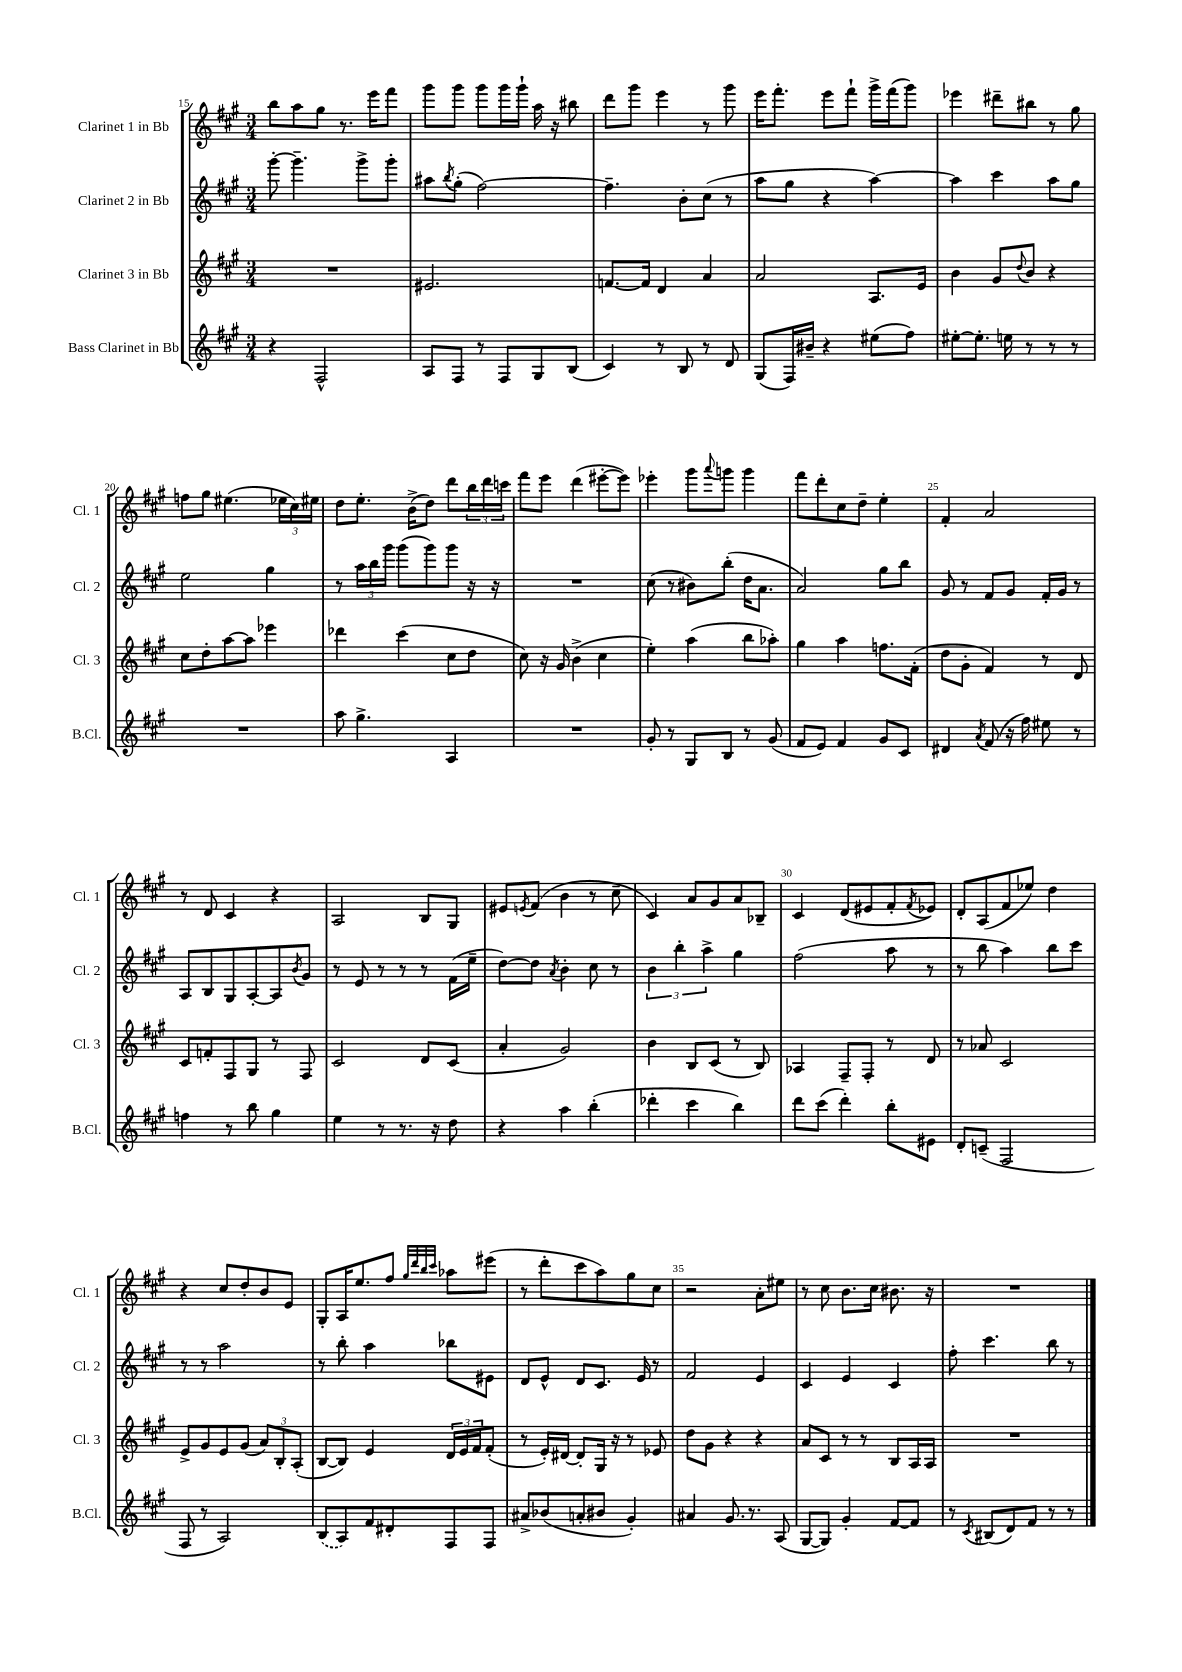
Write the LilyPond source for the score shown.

<<
\new StaffGroup <<
\new Staff = "s0" \with { instrumentName = "Clarinet 1 in Bb" shortInstrumentName = "Cl. 1" } {
    \clef treble \key a \major \numericTimeSignature \time 3/4
    b''8 a''8 gis''8 r8. e'''16 fis'''8 |
    gis'''8 gis'''8 gis'''8 gis'''16 gis'''16-! a''16 r16 bis''8 |
    d'''8 gis'''8 e'''4 r8 gis'''8 |
    e'''16 fis'''8.-. e'''8 fis'''8-! gis'''16-> fis'''16( gis'''8) |
    ees'''4 dis'''8-- bis''8 r8 gis''8 |
    f''8 gis''8 eis''4.( \tuplet 3/2 { ees''16 cis''16) eis''16 } |
    d''8 e''8.-. b'16->( d''8) d'''8 \tuplet 3/2 { b''16 d'''16 c'''16 } |
    fis'''8 e'''8 d'''4( eis'''8~-. eis'''8) |
    ees'''4-. gis'''8 \appoggiatura { a'''8 } g'''8 g'''4 |
    fis'''8 d'''8-. cis''8 d''8-- e''4-. |
    fis'4-. a'2 |
    r8 d'8 cis'4 r4 |
    a2 b8 gis8 |
    eis'8 \acciaccatura { e'8 } fis'8( b'4 r8 cis''8-- |
    cis'4) a'8 gis'8 a'8 bes8-- |
    cis'4 d'8( eis'8 fis'8-. \acciaccatura { fis'8 } ees'8) |
    d'8-. a8( fis'8 ees''8) d''4 |
    r4 cis''8 d''8-. b'8 e'8 |
    gis8-. a16 e''8. fis''8 \grace { gis''32 d'''32 b''32 cis'''32 } aes''8 eis'''8( |
    r8 d'''8-. cis'''8 a''8) gis''8 cis''8 |
    r2 a'8-. eis''8 |
    r8 cis''8 b'8. cis''16 bis'8. r16 |
    R2. \bar "|." |
}
\new Staff = "s1" \with { instrumentName = "Clarinet 2 in Bb" shortInstrumentName = "Cl. 2" } {
    \clef treble \key a \major \numericTimeSignature \time 3/4
    gis'''8~-. gis'''4.-- gis'''8-> gis'''8-. |
    ais''8 \acciaccatura { b''8 } gis''8-.( fis''2~) |
    fis''4.-- b'8-. cis''8( r8 |
    a''8 gis''8 r4 a''4~) |
    a''4 cis'''4 a''8 gis''8 |
    e''2 gis''4 |
    r8 \tuplet 3/2 { a''16 b''16 gis'''16 } gis'''8( gis'''8) gis'''8 r16 r16 |
    R2. |
    cis''8( r8 bis'8) b''8-.( d''16 a'8. |
    a'2) gis''8 b''8 |
    gis'8 r8 fis'8 gis'8 fis'16-. gis'16 r8 |
    a8 b8 gis8 a8~-. a8 \acciaccatura { b'8 } gis'8 |
    r8 e'8 r8 r8 r8 fis'16( e''16-- |
    d''8~) d''8 \acciaccatura { a'8 } b'4-. cis''8 r8 |
    \tuplet 3/2 { b'4 b''4-. a''4-> } gis''4 |
    fis''2( a''8 r8 |
    r8 b''8 a''4) b''8 cis'''8 |
    r8 r8 a''2 |
    r8 b''8-. a''4 bes''8 eis'8 |
    d'8 e'8-^ d'8 cis'8. e'16 r8 |
    fis'2 e'4 |
    cis'4 e'4 cis'4 |
    fis''8-. cis'''4. b''8 r8 \bar "|." |
}
\new Staff = "s2" \with { instrumentName = "Clarinet 3 in Bb" shortInstrumentName = "Cl. 3" } {
    \clef treble \key a \major \numericTimeSignature \time 3/4
    R2. |
    eis'2. |
    f'8.~ f'16 d'4 a'4 |
    a'2 a8. e'16 |
    b'4 gis'8 \appoggiatura { d''8 } b'8 r4 |
    cis''8 d''8-. a''8~ a''8 ees'''4 |
    des'''4 cis'''4( cis''8 d''8 |
    cis''8) r16 gis'16 b'4->( cis''4 |
    e''4-.) a''4( b''8 aes''8-.) |
    gis''4 a''4 f''8. fis'16-.( |
    d''8 gis'8-. fis'4) r8 d'8 |
    cis'8 f'8-. fis8 gis8 r8 fis8 |
    cis'2 d'8 cis'8( |
    a'4-. gis'2) |
    b'4 b8 cis'8( r8 b8) |
    aes4 fis8-- fis8-. r8 d'8 |
    r8 aes'8 cis'2 |
    e'8-> gis'8 e'8 gis'8( \tuplet 3/2 { a'8) b8-. a8-.( } |
    b8~ b8) e'4 \tuplet 3/2 { d'16 e'16 fis'16 } fis'8-.( |
    r8 e'16-.) dis'16~ dis'8-. gis16 r16 r8 ees'8 |
    d''8 gis'8 r4 r4 |
    a'8 cis'8 r8 r8 b8 a16 a16 |
    R2. \bar "|." |
}
\new Staff = "s3" \with { instrumentName = "Bass Clarinet in Bb" shortInstrumentName = "B.Cl." } {
    \clef treble \key a \major \numericTimeSignature \time 3/4
    r4 fis2-^ |
    a8 fis8 r8 fis8 gis8 b8( |
    cis'4) r8 b8 r8 d'8 |
    gis8( fis16) bis'16-- r4 eis''8( fis''8) |
    eis''8~-. eis''8.-. e''16 r8 r8 r8 |
    R2. |
    a''8 gis''4.-> a4 |
    R2. |
    gis'8-. r8 gis8 b8 r8 gis'8( |
    fis'8 e'8) fis'4 gis'8 cis'8 |
    dis'4 \acciaccatura { a'8 } fis'8( r16 fis''16) eis''8 r8 |
    f''4 r8 b''8 gis''4 |
    e''4 r8 r8. r16 d''8 |
    r4 a''4 b''4-.( |
    des'''4-. cis'''4 b''4) |
    d'''8 cis'''8( d'''4-.) b''8-. eis'8 |
    d'8-. c'8--( fis2 |
    fis8 r8 a2) |
    \once \slurDashed b8( a8) fis'8 dis'8-. fis8 fis8 |
    ais'8-> bes'8( a'8-. bis'8 gis'4-.) |
    ais'4 gis'8. r8. a8( |
    gis8~ gis8) gis'4-. fis'8~ fis'8 |
    r8 \acciaccatura { cis'8 } bis8( d'8) fis'8 r8 r8 \bar "|." |
}
>>
>>
\layout { \context { \Score currentBarNumber = #15 \override BarNumber.break-visibility = ##(#f #t #t) barNumberVisibility = #(every-nth-bar-number-visible 5) } }
